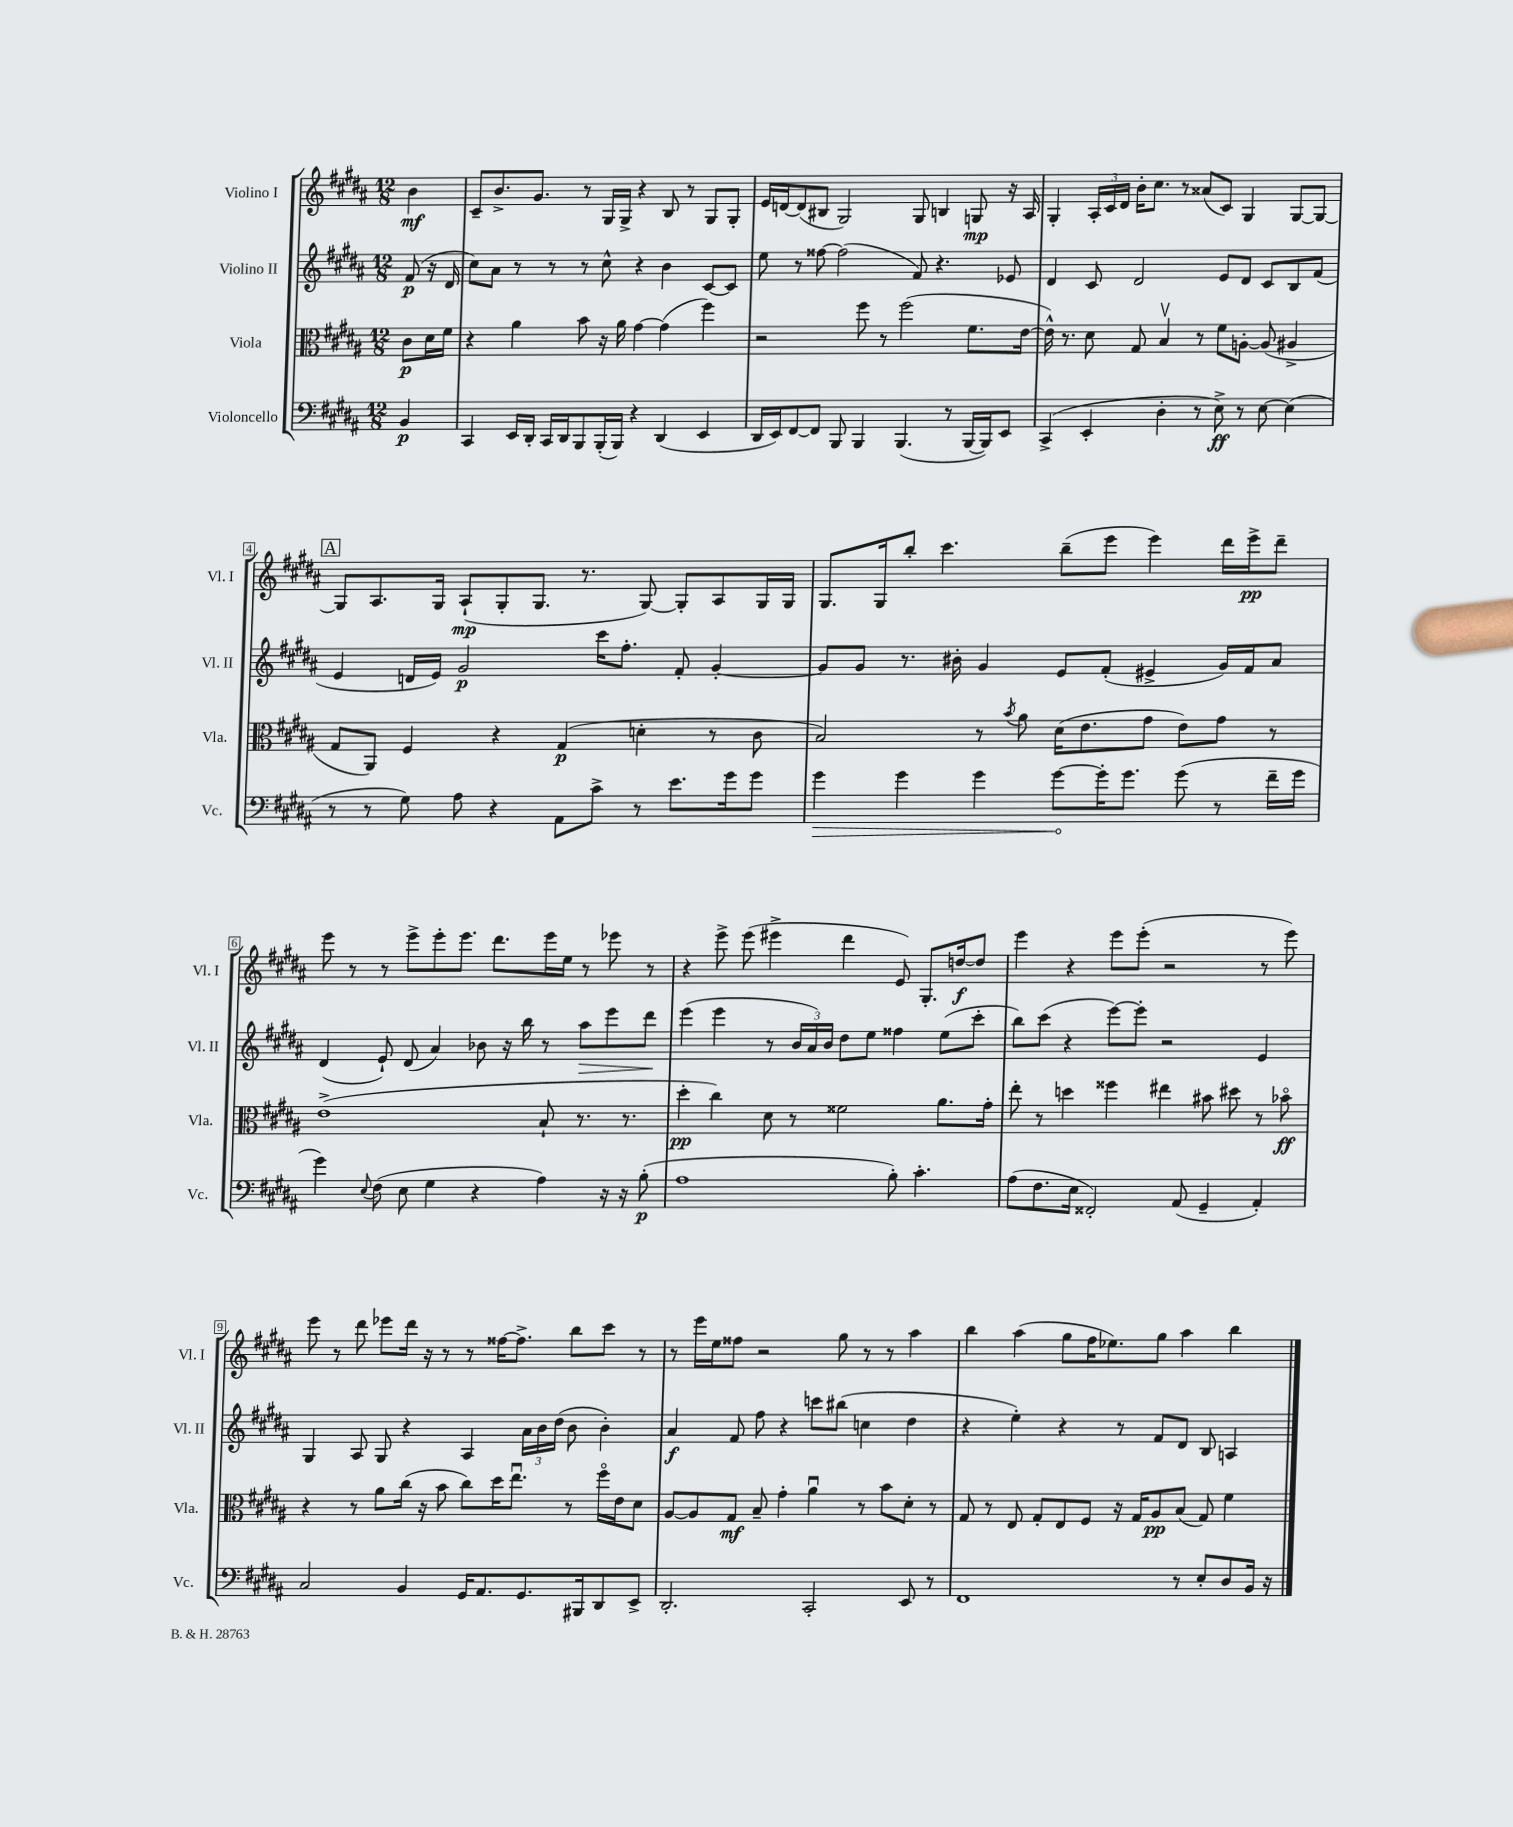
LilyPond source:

<<
\new StaffGroup <<
\new Staff = "s0" \with { instrumentName = "Violino I" shortInstrumentName = "Vl. I" } {
    \clef treble \key b \major \numericTimeSignature \time 12/8 \partial 4
    b'4\mf |
    cis'8-- b'8.-> gis'8. r8 gis16 gis16-> r4 b8 r8 gis8 gis8-. |
    e'16 d'16~ d'8( bis8 gis2) gis8 b4 g8\mp r16 ais16 |
    gis4-. \tuplet 3/2 { ais16-. cis'16 dis'16 } b'16-. cis''8. r8 aisis'8( cis'8) gis4 gis8~ gis8~ |
    \mark \markup { \box "A" } gis8 ais8. gis16 ais8-!\mp( gis8-. gis8. r8. gis8~) gis8-. ais8 gis16 gis16 |
    gis8. gis16 b''8-. cis'''4. b''8--( e'''8 e'''4) dis'''16 e'''16->\pp dis'''8-- |
    e'''8 r8 r8 e'''8-> e'''8-. e'''8. dis'''8. e'''16 e''16 r8 ees'''8 r8 |
    r4 e'''8-> e'''8( eis'''4-> dis'''4 e'8) gis8.-. d''16~\f d''8 |
    e'''4 r4 e'''8 e'''8-.( r2 r8 e'''8) |
    e'''8 r8 dis'''8 ees'''8 dis'''16 r16 r8 r8 fisis''16~ fisis''8.-> b''8 cis'''8 r8 |
    r8 e'''16 e''16 fisis''8 r2 gis''8 r8 r8 ais''4 |
    b''4 ais''4( gis''8 fis''16 ees''8.) gis''8 ais''4 b''4 \bar "|." |
}
\new Staff = "s1" \with { instrumentName = "Violino II" shortInstrumentName = "Vl. II" } {
    \clef treble \key b \major \numericTimeSignature \time 12/8 \partial 4
    fis'8\p( r16 dis'16 |
    cis''8) ais'8 r8 r8 r8 cis''8-^ r4 b'4 cis'8~ cis'8 |
    e''8 r8 fisis''8~ fisis''2( fis'8) r4. ees'8 |
    dis'4 cis'8 dis'2 e'8 dis'8 cis'8 b8 fis'8( |
    \mark \markup { \box "A" } e'4 d'16 e'16) gis'2\p cis'''16 fis''8.-. fis'8-. gis'4~-. |
    gis'8 gis'8 r8. bis'16-. gis'4 e'8 fis'8-.( eis'4-> gis'16) fis'16 ais'8 |
    dis'4( e'8-!) dis'8( ais'4) bes'8 r16 b''16 r8 ais''8\> e'''8 dis'''8\! |
    e'''4( e'''4 r8 \tuplet 3/2 { b'16 ais'16) b'16 } dis''8 e''8 fisis''4 e''8( cis'''8-. |
    b''8) cis'''8( r4 e'''8~) e'''8-. r2 e'4 |
    gis4 ais8 gis8 r4 ais4 \tuplet 3/2 { ais'16 b'16 dis''16( } b'8 b'4-.) |
    ais'4\f fis'8 fis''8 r4 c'''8 bis''8( c''4 dis''4 |
    r4 e''4-.) r4 r8 fis'8 dis'8 b8 a4 \bar "|." |
}
\new Staff = "s2" \with { instrumentName = "Viola" shortInstrumentName = "Vla." } {
    \clef alto \key b \major \numericTimeSignature \time 12/8 \partial 4
    cis'8\p dis'16 fis'16 |
    r4 ais'4 b'8 r16 ais'16 gis'4~ gis'4( fis''4) |
    r2 fis''8 r8 fis''2( fis'8. e'16~ |
    e'16-^) r8. dis'8 gis8 b4\upbow r8 fis'8 a8~-. a8( ais4-> |
    \mark \markup { \box "A" } gis8 ais,8) fis4 r4 gis4\p( d'4-. r8 cis'8 |
    b2) r8 \acciaccatura { b'8 } ais'8 dis'16( e'8. gis'8 e'8) gis'8 r8 |
    e'1->( b8-! r8. r8. |
    dis''4-.\pp cis''4) dis'8 r8 fisis'2 ais'8. gis'16-. |
    e''8-. r8 d''4 fisis''4 eis''4 bis'8 dis''8 r8 bes'8\flageolet\ff |
    r4 r8 ais'8 cis''16( r16 b'8 cis''8) dis''16 e''8.\downbow r8 fis''16\flageolet e'16 dis'8 |
    ais8~ ais8 gis8\mf b8-- gis'4-. ais'4\downbow r8 b'8 dis'8-. r8 |
    gis8 r8 e8 gis8-. e8 fis8 r16 gis16 ais8\pp b8( gis8) fis'4 \bar "|." |
}
\new Staff = "s3" \with { instrumentName = "Violoncello" shortInstrumentName = "Vc." } {
    \clef bass \key b \major \numericTimeSignature \time 12/8 \partial 4
    b,4\p |
    cis,4 e,16 dis,16-. cis,16 dis,16 b,,8 b,,16-.( b,,16) r4 dis,4( e,4 |
    dis,16 e,16) fis,8~ fis,8 b,,8 b,,4 b,,4.( r8 b,,16~ b,,16) e,8 |
    cis,4->( e,4-. dis4-. r8 e8->\ff) r8 e8~ e4( |
    \mark \markup { \box "A" } r8 r8 gis8) ais8 r4 ais,8 cis'8-> r8 e'8. gis'16 gis'8 |
    \once \override Hairpin.circled-tip = ##t gis'4\> gis'4 gis'4 gis'8~\! gis'16-. gis'8. gis'8( r8 fis'16-- gis'16 |
    gis'4) \appoggiatura { e8 } fis8( e8 gis4 r4 ais4) r16 r16 b8-.\p( |
    ais1 b8-.) cis'4.-. |
    ais8( fis8. e16 fisis,2-.) ais,8( gis,4-- ais,4-.) |
    cis2 b,4 gis,16 ais,8. gis,8. bis,,16 dis,8 e,8-> |
    dis,2.-. cis,2-. e,8 r8 |
    fis,1 r8 e8-. dis8 b,16 r16 \bar "|." |
}
>>
>>
\layout { \context { \Score \override BarNumber.stencil = #(make-stencil-boxer 0.1 0.3 ly:text-interface::print) } }
